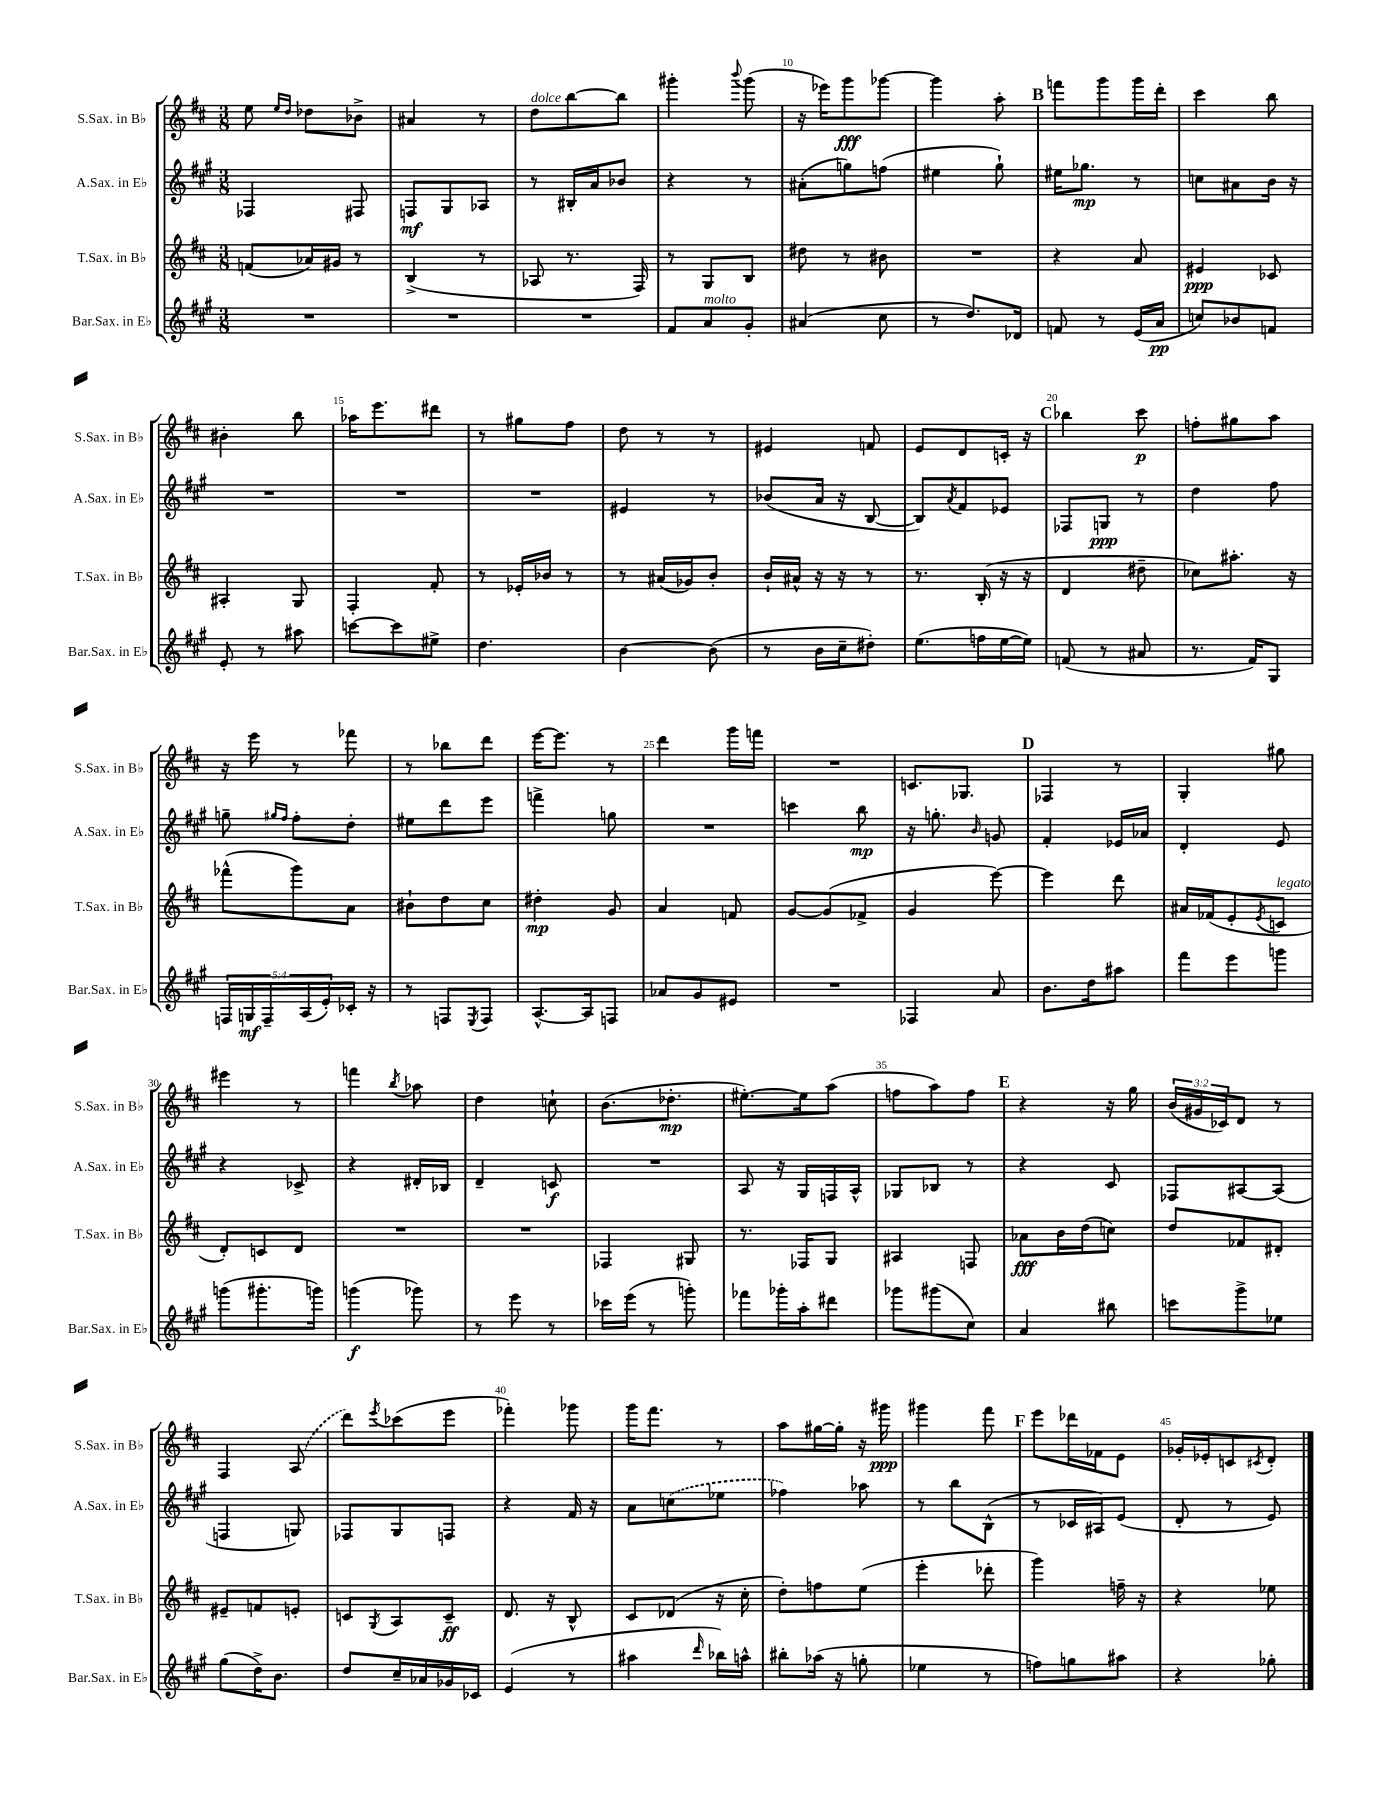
<<
\new StaffGroup <<
\new Staff = "s0" \with { instrumentName = "S.Sax. in Bb" shortInstrumentName = "S.Sax. in Bb" } {
    \clef treble \key d \major \numericTimeSignature \time 3/8 \override Staff.TupletNumber.text = #tuplet-number::calc-fraction-text
    e''8 \grace { e''16 d''16 } des''8 bes'8-> |
    ais'4 r8 |
    d''8^\markup { \italic "dolce" } b''8~ b''8 |
    gis'''4-. \appoggiatura { b'''8 } gis'''8( |
    r16 ees'''16) g'''8\fff ges'''8~ |
    ges'''4 a''8-. |
    \mark \markup { \bold "B" } f'''8 g'''8 g'''16 d'''16-. |
    cis'''4 b''8 |
    bis'4-. b''8 |
    aes''16 e'''8. dis'''8 |
    r8 gis''8 fis''8 |
    d''8 r8 r8 |
    eis'4 f'8 |
    e'8 d'8 c'16-. r16 |
    \mark \markup { \bold "C" } bes''4 cis'''8\p |
    f''8-. gis''8 a''8 |
    r16 e'''16 r8 fes'''8 |
    r8 bes''8 d'''8 |
    e'''16~ e'''8. r8 |
    d'''4 g'''16 f'''16 |
    R4. |
    c'8. ges8. |
    \mark \markup { \bold "D" } fes4 r8 |
    g4-. gis''8 |
    eis'''4 r8 |
    f'''4 \acciaccatura { b''8 } aes''8 |
    d''4 c''8-! |
    b'8.( des''8.-.\mp |
    eis''8.~-.) eis''16 a''8( |
    f''8 a''8) f''8 |
    \mark \markup { \bold "E" } r4 r16 g''16 |
    \tuplet 3/2 { b'16( gis'16 ces'16) } d'8 r8 |
    fis4 \once \slurDashed a8( |
    d'''8) \acciaccatura { e'''8 } ces'''8( e'''8 |
    fes'''4-.) ges'''8 |
    g'''16 fis'''8. r8 |
    a''8 gis''16~ gis''16-. r16 gis'''16\ppp |
    gis'''4 fis'''8 |
    \mark \markup { \bold "F" } e'''8 des'''16 fes'16 e'8 |
    ges'16-. ees'16-. c'8 \acciaccatura { cis'8 } d'8-. \bar "|." |
}
\new Staff = "s1" \with { instrumentName = "A.Sax. in Eb" shortInstrumentName = "A.Sax. in Eb" } {
    \clef treble \key a \major \numericTimeSignature \time 3/8
    fes4 fis8 |
    f8\mf gis8 aes8 |
    r8 bis16-. a'16 bes'8 |
    r4 r8 |
    ais'8-.( g''8) f''8( |
    eis''4 gis''8-!) |
    \mark \markup { \bold "B" } eis''16 ges''8.\mp r8 |
    c''8 ais'8 b'16 r16 |
    R4. |
    R4. |
    R4. |
    eis'4 r8 |
    bes'8( a'16 r16 b8~ |
    b8) \acciaccatura { a'8 } fis'8 ees'8 |
    \mark \markup { \bold "C" } fes8 g8\ppp r8 |
    d''4 fis''8 |
    g''8-- \grace { gis''16 fis''16 } fis''8-. d''8-. |
    eis''8 d'''8 e'''8 |
    f'''4-> g''8 |
    R4. |
    c'''4 b''8\mp |
    r16 g''8.-. \grace { b'16 } g'8 |
    \mark \markup { \bold "D" } fis'4-. ees'16 aes'16 |
    d'4-. e'8 |
    r4 ces'8-> |
    r4 dis'16-. bes16 |
    d'4-- c'8\f |
    R4. |
    a8 r16 gis16 f16 a16-^ |
    ges8 bes8 r8 |
    \mark \markup { \bold "E" } r4 cis'8 |
    fes8 ais8~ ais8( |
    f4 g8) |
    fes8 gis8 f8 |
    r4 fis'16 r16 |
    a'8 \once \slurDashed c''8( ees''8 |
    fes''4) aes''8 |
    r8 b''8 b8-^( |
    \mark \markup { \bold "F" } r8 ces'16 ais16) e'8( |
    d'8-. r8 e'8) \bar "|." |
}
\new Staff = "s2" \with { instrumentName = "T.Sax. in Bb" shortInstrumentName = "T.Sax. in Bb" } {
    \clef treble \key d \major \numericTimeSignature \time 3/8
    f'8( aes'16) gis'16 r8 |
    b4->( r8 |
    aes8 r8. fis16) |
    r8 g8 b8 |
    dis''8 r8 bis'8 |
    R4. |
    \mark \markup { \bold "B" } r4 a'8 |
    eis'4\ppp ces'8 |
    ais4-. g8 |
    fis4-. fis'8-. |
    r8 ees'16-. bes'16 r8 |
    r8 ais'16( ges'16) b'8-. |
    b'16-! ais'16-^ r16 r16 r8 |
    r8. b16-.( r16 r16 |
    \mark \markup { \bold "C" } d'4 dis''8-- |
    ces''8) ais''8.-. r16 |
    fes'''8-^( g'''8) a'8 |
    bis'8-! d''8 cis''8 |
    dis''4-.\mp g'8 |
    a'4 f'8 |
    g'8~ g'8( fes'8-> |
    g'4 e'''8~) |
    \mark \markup { \bold "D" } e'''4 d'''8 |
    ais'16 fes'16( e'8-. \acciaccatura { e'8 } c'8^\markup { \italic "legato" } |
    d'8-.) c'8 d'8 |
    R4. |
    R4. |
    fes4 gis8 |
    r8. fes16 g8 |
    ais4 f8 |
    \mark \markup { \bold "E" } aes'8\fff b'16 d''16( c''8) |
    d''8 fes'8 dis'8-. |
    eis'8-- f'8 e'8-. |
    c'8 \acciaccatura { g8 } a8 c'8--\ff |
    d'8. r16 b8-^ |
    cis'8 des'8( r16 cis''16-. |
    d''8-.) f''8 e''8( |
    e'''4-. des'''8-. |
    \mark \markup { \bold "F" } g'''4) f''16-- r16 |
    r4 ees''8 \bar "|." |
}
\new Staff = "s3" \with { instrumentName = "Bar.Sax. in Eb" shortInstrumentName = "Bar.Sax. in Eb" } {
    \clef treble \key a \major \numericTimeSignature \time 3/8 \override Staff.TupletNumber.text = #tuplet-number::calc-fraction-text
    R4. |
    R4. |
    R4. |
    fis'8 a'8^\markup { \italic "molto" } gis'8-. |
    ais'4( cis''8 |
    r8 d''8.) des'16 |
    \mark \markup { \bold "B" } f'8 r8 e'16( a'16\pp |
    c''8) bes'8 f'8 |
    e'8-. r8 ais''8 |
    c'''8~ c'''8 eis''8-> |
    d''4. |
    b'4~ b'8( |
    r8 b'16 cis''16-- dis''8-.) |
    e''8.( f''16 e''16~ e''16) |
    \mark \markup { \bold "C" } f'8( r8 ais'8 |
    r8. fis'16) gis8 |
    \tuplet 5/4 { f16 g16\mf f16-- a16( e'16-.) } ces'16-. r16 |
    r8 f8 \acciaccatura { e8 } f8 |
    a8.~-^ a16 f8 |
    aes'8 gis'8 eis'8 |
    R4. |
    fes4 a'8 |
    \mark \markup { \bold "D" } b'8. d''16 ais''8 |
    fis'''8 e'''8 g'''8 |
    g'''8( gis'''8.-. g'''16) |
    g'''4\f( ges'''8) |
    r8 e'''8 r8 |
    ces'''16 e'''16( r8 g'''8-.) |
    fes'''8 ges'''16-. a''16-. dis'''8 |
    ges'''8 gis'''8( cis''8) |
    \mark \markup { \bold "E" } a'4 bis''8 |
    c'''8 gis'''8-> ees''8 |
    gis''8( d''16->) b'8. |
    d''8 cis''16-- aes'16 ges'16 ces'16 |
    e'4( r8 |
    ais''4 \grace { d'''16 } bes''16) a''16-^ |
    bis''8-. aes''16( r16 g''8-. |
    ees''4 r8 |
    \mark \markup { \bold "F" } f''8) g''8 ais''8 |
    r4 ges''8-. \bar "|." |
}
>>
>>
\layout { \context { \Score currentBarNumber = #6 \override BarNumber.break-visibility = ##(#f #t #t) barNumberVisibility = #(every-nth-bar-number-visible 5) } }
